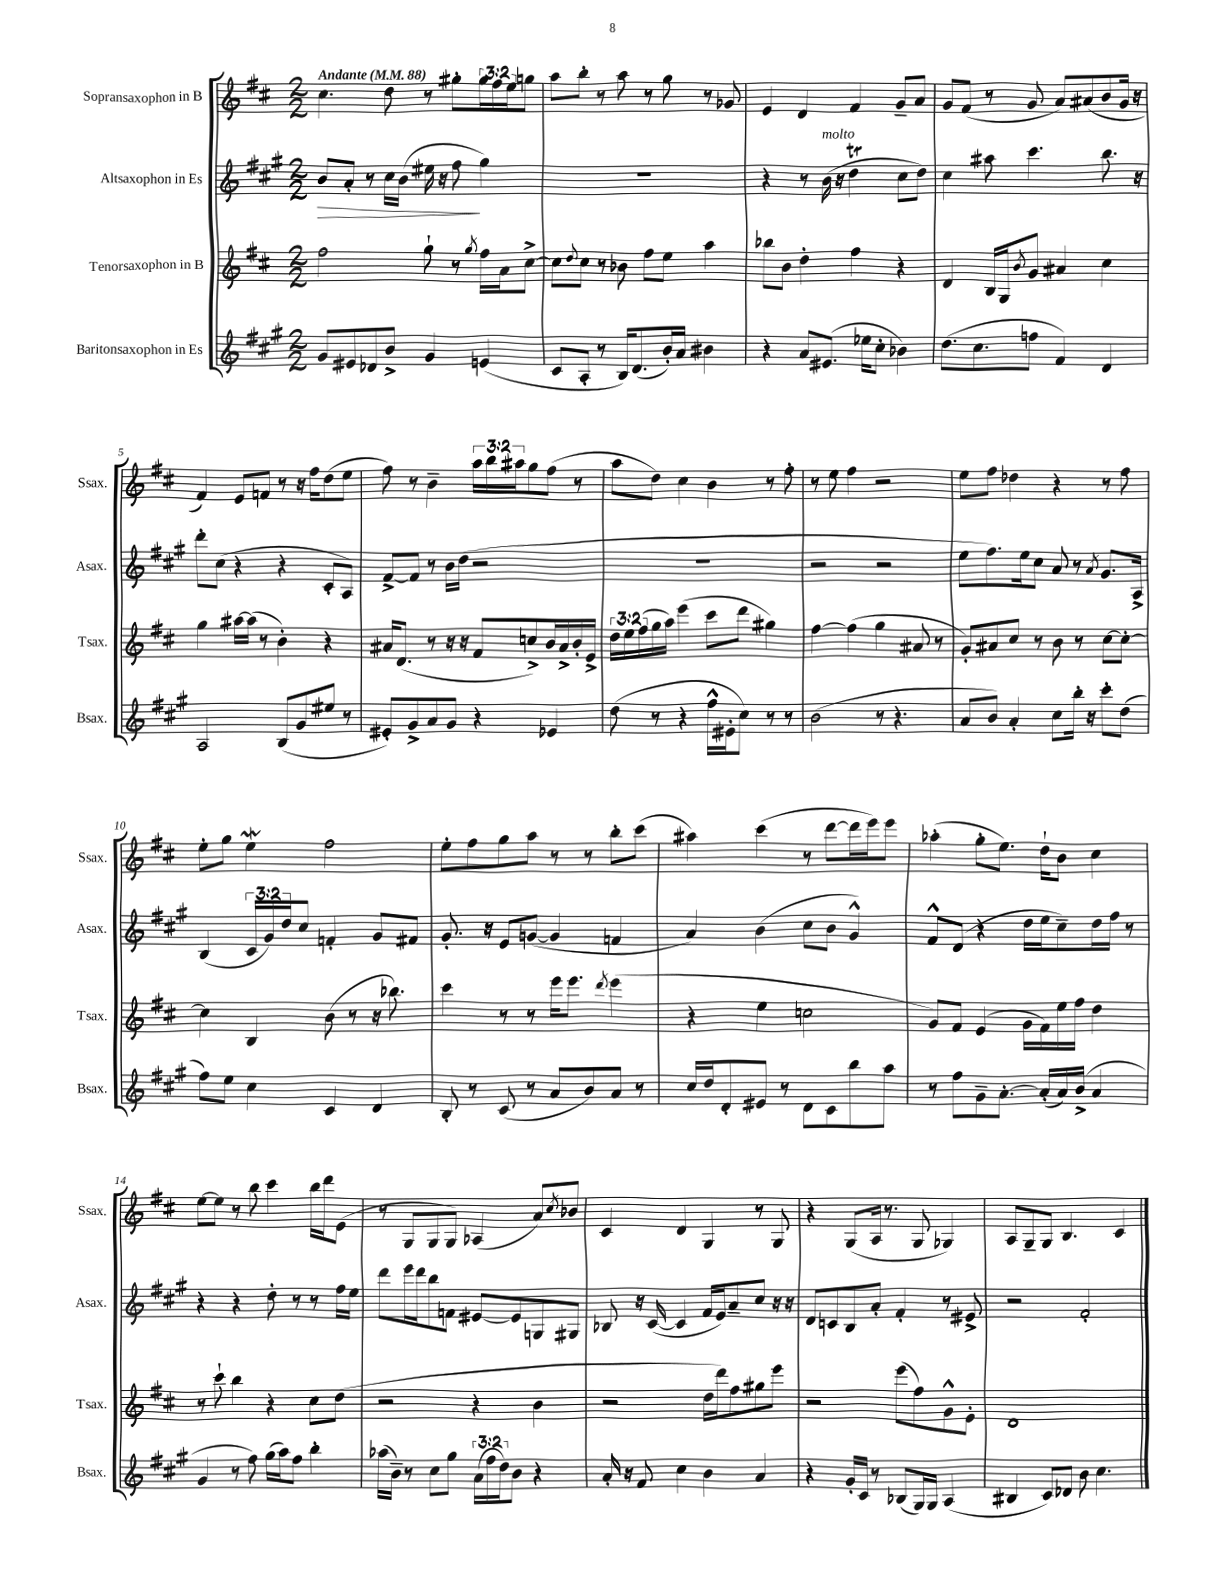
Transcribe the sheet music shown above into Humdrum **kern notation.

**kern	**kern	**kern	**dynam	**kern
*part4	*part3	*part2	*part2	*part1
*staff4	*staff3	*staff2	*staff2	*staff1
*I"Baritonsaxophon in Es	*I"Tenorsaxophon in B	*I"Altsaxophon in Es	*	*I"Sopransaxophon in B
*I'Bsax.	*I'Tsax.	*I'Asax.	*	*I'Ssax.
*clefG2	*clefG2	*clefG2	*	*clefG2
*k[f#c#g#]	*k[f#c#]	*k[f#c#g#]	*	*k[f#c#]
*M2/2	*M2/2	*M2/2	*	*M2/2
*MM88	*MM88	*MM88	*	*MM88
=1	=1	=1	=1	=1
!	!	!	!	!LO:TX:a:B:t=Andante
!	!	!	!LO:HP:b	!
8g#/L	2ff#\	8b/L	>	4.cc#\
8e#X/	.	8a'/J	.	.
8d-X/	.	8r	.	.
8b^/J	.	16cc#\LL	.	8dd\
.	.	(16b\JJ	.	.
4g#/	8gg`\	16ee#X\	.	8r
.	.	16r	.	.
.	8r	8ff#\	.	8gg#X'\L
.	8qgg/	.	.	.
(4en/	16ff#\LL	4gg#\)	]	24gg#\L
.	.	.	.	24ff#\
.	16a\J	.	.	.
.	.	.	.	24ee\J
.	[8cc#^\J	.	.	8ggn\J
=2	=2	=2	=2	=2
8c#/L	8cc#\L]	1r	.	8aa\L
.	8qqdd/	.	.	.
8A'/J	8cc#\J	.	.	8bb'\J
8r	8r	.	.	8r
16B/KL)	8b-X\	.	.	8aa\
(8.d/	.	.	.	.
.	8ff#\L	.	.	8r
16b'/L)	8ee\J	.	.	8gg\
16a/JJ	.	.	.	.
4b#X\	4aa\	.	.	8r
.	.	.	.	8g-X/
=3	=3	=3	=3	=3
4r	8bb-X\L	4r	.	4e/
.	8b\J	.	.	.
8a/L	4dd'\	8r	.	4d/
!	!	!LO:TX:a:i:t=molto	!	!
(8.e#X/J	.	(16b\	.	.
.	.	16r	.	.
.	4ff#\	4ddT\	.	4f#/
16ee-X\KL	.	.	.	.
8cc#'\J	.	.	.	.
4b-X\)	4r	8cc#\L	.	8g~/L
.	.	8dd\J)	.	8a/J
=4	=4	=4	=4	=4
(8.dd\L	4d/	4cc#\	.	8g/L
.	.	.	.	(8f#/J
8.cc#\	.	.	.	.
.	16B/LL	8aa#X\	.	8r
.	16G/J	.	.	.
.	8qb/	.	.	.
8ffn\J	8g/J	4.ccc#\	.	8g/
4f#/)	4a#X/	.	.	8a/L)
.	.	.	.	(8a#X/
4d/	4cc#\	8.bb\	.	8b/
.	.	.	.	16g/Jk
.	.	16r	.	16r
!!LO:LB:g=z
=5	=5	=5	=5	=5
2A/	4gg\	8ddd'\L	.	4f#/)
.	.	(8cc#\J	.	.
.	[16aa#X\LL	4r	.	8e/L
.	(16aa#\JJ]	.	.	.
.	8r	.	.	8fn/J
(8B/L	4b'\)	4r	.	8r
8g#/	.	.	.	16r
.	.	.	.	16ff#\KL
8ee#X/J	4r	8c#'/L	.	(8dd\
8r	.	8A/J)	.	8ee\J
=6	=6	=6	=6	=6
8e#X'/L)	16a#X/KL	[8f#^/L	.	8ff#\)
.	(8.d/J	.	.	.
8g#^/	.	8f#/J]	.	8r
8a/	8r	8r	.	4b~\
8g#/J	16r	16b\LL	.	.
.	16r	(16dd\JJ	.	.
4r	8f#/L	2r	.	24aa\LL
.	.	.	.	24bb\
.	.	.	.	24aa#X\J
.	8ccn^/)	.	.	8gg\
4e-X/	16b/L	.	.	(8ff#\J
.	16a#^/	.	.	.
.	16b'/	.	.	8r
.	16e^/JJ	.	.	.
=7	=7	=7	=7	=7
(8dd\	24dd\LL	1r	.	8aa\L
.	24ee\	.	.	.
.	(24ff#\	.	.	.
8r	16gg\	.	.	8dd\J)
.	16aa\JJ)	.	.	.
4r	(4eee\	.	.	4cc#\
16ff#^^\LL	8ccc#\L	.	.	4b\
16e#X'\J	.	.	.	.
8cc#\J)	8ddd\J	.	.	.
8r	4gg#X\)	.	.	8r
8r	.	.	.	8ff#'\
=8	=8	=8	=8	=8
(2b\	[4ff#\	2r	.	8r
.	.	.	.	8ee\
.	(4ff#\]	.	.	4ff#\
8r	4gg\	2r	.	2r
4.r	.	.	.	.
.	8a#X/	.	.	.
.	8r	.	.	.
=9	=9	=9	=9	=9
8a/L	8g'/L)	8ee\L	.	8ee\L
8b/J)	8a#X/	8.ff#\)	.	8ff#\J
4a'/	8cc#/J	.	.	4dd-X\
.	.	16ee\k	.	.
.	8r	8cc#\J	.	.
8cc#\L	8b\	8a/	.	4r
16bb'\Jk	8r	8r	.	.
16r	.	.	.	.
.	.	8qa/	.	.
8ccc#'\L	[8cc#\L	8.g#/L	.	8r
(8dd\J	8cc#'\J_	.	.	8ff#\
.	.	16A^/Jk	.	.
!!LO:LB:g=z
=10	=10	=10	=10	=10
8ff#\L)	4cc#\]	(4B/	.	8ee'\L
8ee\J	.	.	.	8gg\J
4cc#\	4B/	24c#/LL	.	4eeW\
.	.	24g#/)	.	.
.	.	24dd/J	.	.
.	.	8cc#/J	.	.
4c#/	(8b\	4fn'/	.	2ff#\
.	8r	.	.	.
4d/	16r	8g#/L	.	.
.	8.bb-X\)	.	.	.
.	.	8f#X/J	.	.
=11	=11	=11	=11	=11
8B'/	4ccc#\	8.g#'/	.	8ee'\L
8r	.	.	.	8ff#\
.	.	16r	.	.
(8c#/	8r	8e/L	.	8gg\
8r	8r	([8gn/J	.	8aa\J
8a/L	16eee\KL	4g/]	.	8r
.	8.eee\J	.	.	.
8b/)	.	.	.	8r
.	8qddd/	.	.	.
8a/J	(4eee\	4fn/	.	8bb'\L
8r	.	.	.	(8ccc#\J
=12	=12	=12	=12	=12
16cc#/LL	4r	4a/)	.	4aa#X\)
16dd/J	.	.	.	.
8d'/	.	.	.	.
8e#X/J	4ee\	(4b\	.	(4ccc#\
8r	.	.	.	.
8d\L	2ccn\	8cc#\L	.	8r
8c#\	.	8b\J	.	[8ddd\L
8bb\	.	4g#^^/)	.	16ddd\L]
.	.	.	.	16eee\J)
8aa\J	.	.	.	8eee\J
=13	=13	=13	=13	=13
8r	8g/L)	8f#^^/L	.	(4aa-X'\
8ff#\L	8f#/J	(8d/J	.	.
8g#~\	(4e/	4r	.	8gg'\L
[8.a'\J	.	.	.	8.ee\J)
.	16g\LL	16dd\LL	.	.
(16a'/LL]	16f#\)	16ee\J	.	16dd`\KL
16a/)	16ee\	8cc#~\)	.	8b\J
(16b^/JJ	16ff#\JJ	.	.	.
4a/	4dd\	16dd\L	.	4cc#\
.	.	16ff#\JJ	.	.
.	.	8r	.	.
!!LO:LB:g=z
=14	=14	=14	=14	=14
4g#/	8r	4r	.	[8ee\L
.	8ccc#`\	.	.	8ee\J]
8r	4bb\	4r	.	8r
8ff#\)	.	.	.	8bb\
(16gg#\LL	4r	8dd'\	.	4ccc#\
16aa\J)	.	.	.	.
8ff#\J	.	8r	.	.
4bb'\	8cc#\L	8r	.	16bb\LL
.	.	.	.	16ddd\J
.	(8dd\J	16ff#\LL	.	(8e\J
.	.	16ee\JJ	.	.
=15	=15	=15	=15	=15
(16aa-X\LL	2r	8ddd\L	.	8r
16b~\JJ)	.	.	.	.
8r	.	16eee\L	.	8G/L
.	.	16ddd\J	.	.
8cc#\L	.	8bb\	.	8G/
8gg#\J	.	8fn\J	.	8G/J)
(24a\LL	4r	[8e#X/L	.	(4A-X/
24ff#\	.	.	.	.
24dd\J)	.	.	.	.
8b\J	.	8e#/]	.	.
4r	4b\	8Gn/	.	8a/L)
.	.	.	.	8qcc#/
.	.	8G#X/J	.	8b-X/J
=16	=16	=16	=16	=16
16a'/	2r	8B-X/	.	4c#/
16r	.	.	.	.
8f#/	.	16r	.	.
.	.	([16c#/	.	.
4cc#\	.	4c#/]	.	4d/
4b\	16dd\LL	16f#/LL	.	4G/
.	16ddd\J)	16e/J)	.	.
.	8ff#\	8a~/	.	.
4a/	8gg#X\	8cc#/J	.	8r
.	8eee\J	16r	.	8G/
.	.	16r	.	.
=17	=17	=17	=17	=17
4r	2r	8d/L	.	4r
.	.	8cn/	.	.
16g#'/LL	.	8B/	.	(8G/L
16c#/JJ	.	.	.	.
8r	.	8a'/J	.	16A/Jk
.	.	.	.	8.r
(8B-X/L	(8eee\L	4f#'/	.	.
16G#/L)	8ff#\)	.	.	8G/
16G#/JJ	.	.	.	.
(4A/	8g^^\	8r	.	4G-X/)
.	8e'\J	8e#X^/	.	.
=18	=18	=18	=18	=18
4B#X/	1d	2r	.	8A/L
.	.	.	.	8G~/
8c#/L)	.	.	.	8G/J
8d-X/J	.	.	.	4.B/
8b\	.	2f#'/	.	.
4.cc#\	.	.	.	.
.	.	.	.	4c#/
==	==	==	==	==
*-	*-	*-	*-	*-
